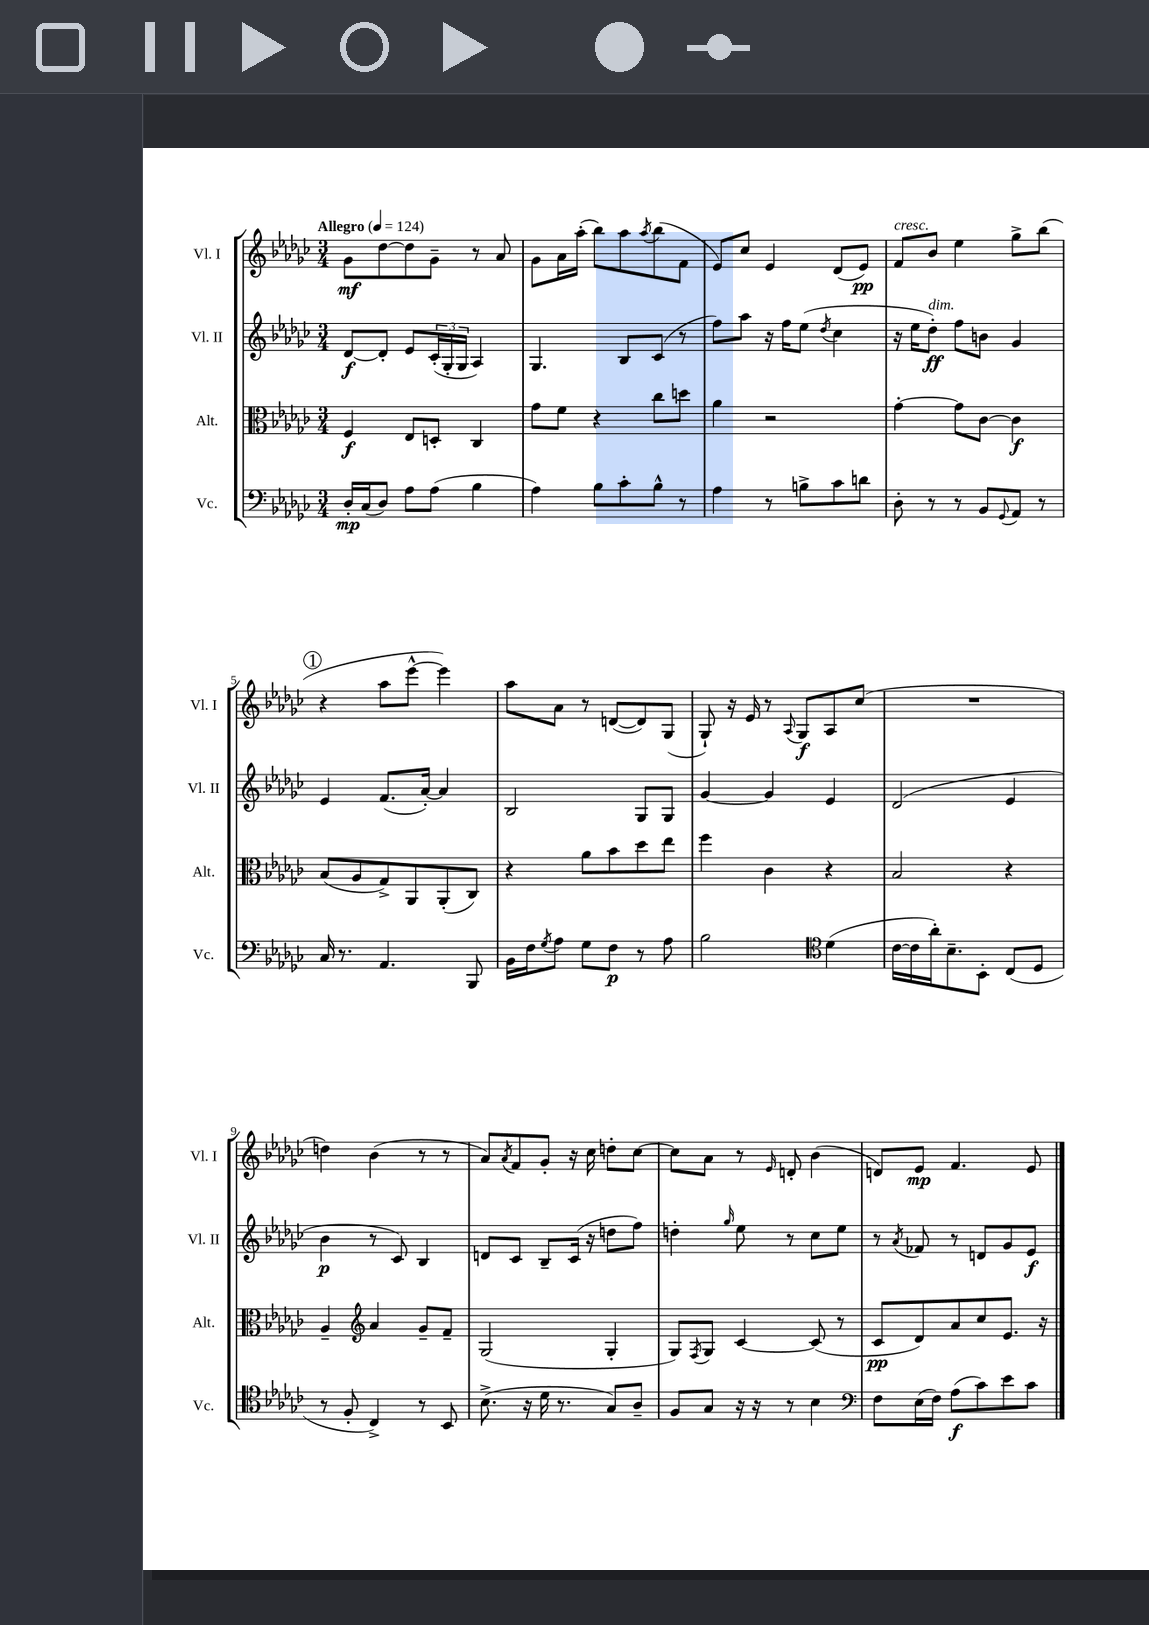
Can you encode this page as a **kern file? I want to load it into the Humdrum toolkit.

**kern	**dynam	**kern	**dynam	**kern	**dynam	**kern	**dynam
*part4	*part4	*part3	*part3	*part2	*part2	*part1	*part1
*staff4	*staff4	*staff3	*staff3	*staff2	*staff2	*staff1	*staff1
*I"Vc.	*	*I"Alt.	*	*I"Vl. II	*	*I"Vl. I	*
*I'Vc.	*	*I'Alt.	*	*I'Vl. II	*	*I'Vl. I	*
*clefF4	*	*clefC3	*	*clefG2	*	*clefG2	*
*k[b-e-a-d-g-c-]	*	*k[b-e-a-d-g-c-]	*	*k[b-e-a-d-g-c-]	*	*k[b-e-a-d-g-c-]	*
*M3/4	*	*M3/4	*	*M3/4	*	*M3/4	*
*MM124	*	*MM124	*	*MM124	*	*MM124	*
=1	=1	=1	=1	=1	=1	=1	=1
!	!	!	!	!	!	!LO:TX:a:B:t=Allegro	!
16D-'/LL	mp	4F/	f	[8d-/L	f	8g-\L	mf
(16C-/J	.	.	.	.	.	.	.
8D-/J)	.	.	.	8d-'/J]	.	[8dd-\	.
8A-\L	.	8E-/L	.	8e-/L	.	8dd-\]	.
(8A-\J	.	8Dn'/J	.	(24c-'/L	.	8g-~\J	.
.	.	.	.	24G-'/	.	.	.
.	.	.	.	24G-/JJ	.	.	.
4B-\	.	4C-/	.	4A-/)	.	8r	.
.	.	.	.	.	.	8a-/	.
=2	=2	=2	=2	=2	=2	=2	=2
4A-\)	.	8g-\L	.	4.G-/	.	8g-\L	.
.	.	8f\J	.	.	.	16a-\L	.
.	.	.	.	.	.	(16aa-'\JJ	.
8B-\L	.	4r	.	.	.	8bb-\L)	.
8c-'\	.	.	.	8B-/L	.	8aa-\	.
.	.	.	.	.	.	8qaa-/	.
8B-^^\J	.	8cc-\L	.	(8c-/J	.	(8bb-\	.
8r	.	8ddn\J	.	8r	.	8f\J	.
=3	=3	=3	=3	=3	=3	=3	=3
4A-\	.	4a-\	.	8ff\L)	.	8e-/L)	.
.	.	.	.	8aa-\J	.	8cc-/J	.
8r	.	2r	.	16r	.	4e-/	.
.	.	.	.	16ff\KL	.	.	.
8Bn^\L	.	.	.	(8ee-\J	.	.	.
.	.	.	.	8qdd-/	.	.	.
8c-\	.	.	.	4cc-\	.	(8d-/L	.
8dn\J	.	.	.	.	.	8e-/J)	pp
=4	=4	=4	=4	=4	=4	=4	=4
!	!	!	!	!	!	!LO:TX:a:i:t=cresc.	!
8D-'\	.	[4g-'\	.	16r	.	8f/L	.
.	.	.	.	16ee-\KL	.	.	.
!	!	!	!	!LO:TX:a:i:t=dim.	!	!	!
8r	.	.	.	8dd-'\J)	ff	8b-/J	.
8r	.	8g-\L]	.	8ff\L	.	4ee-\	.
8BB-/L	.	[8c-\J	.	8bn\J	.	.	.
8qqGG-/	.	.	.	.	.	.	.
8AA-/J	.	4c-\]	f	4g-/	.	8gg-^\L	.
8r	.	.	.	.	.	(8bb-\J	.
!!LO:LB:g=z
!!LO:REH:place=s1:t=1
=5	=5	=5	=5	=5	=5	=5	=5
16C-/	.	(8B-/L	.	4e-/	.	4r	.
8.r	.	.	.	.	.	.	.
.	.	8A-/	.	.	.	.	.
4.AA-/	.	8G-^/)	.	(8.f/L	.	8aa-\L	.
.	.	8AA-/	.	.	.	[8eee-^^\J	.
.	.	.	.	[16a-'/Jk)	.	.	.
.	.	(8AA-'/	.	4a-/]	.	4eee-\])	.
8BBB-/	.	8C-/J)	.	.	.	.	.
=6	=6	=6	=6	=6	=6	=6	=6
16BB-\LL	.	4r	.	2B-/	.	8aa-\L	.
16F\J	.	.	.	.	.	.	.
8qG-/	.	.	.	.	.	.	.
8A-\J	.	.	.	.	.	8a-\J	.
8G-\L	.	8a-\L	.	.	.	8r	.
8F\J	p	8b-\	.	.	.	([8dn/L	.
8r	.	8dd-\	.	8G-/L	.	8d/])	.
8A-\	.	8ee-\J	.	8G-/J	.	(8G-/J	.
=7	=7	=7	=7	=7	=7	=7	=7
2B-\	.	4ff\	.	[4g-/	.	8G-`/)	.
.	.	.	.	.	.	16r	.
.	.	.	.	.	.	16e-/	.
.	.	4c-\	.	4g-/]	.	8r	.
.	.	.	.	.	.	8qqA-/	.
.	.	.	.	.	.	8G-/L	f
*clefC4	*	*	*	*	*	*	*
(4d-\	.	4r	.	4e-/	.	8A-/	.
.	.	.	.	.	.	(8cc-/J	.
=8	=8	=8	=8	=8	=8	=8	=8
[16c-\LL	.	2B-/	.	(2d-/	.	2.r	.
16c-\]	.	.	.	.	.	.	.
16a-'\J)	.	.	.	.	.	.	.
8.B-~\	.	.	.	.	.	.	.
8BB-'\J	.	.	.	.	.	.	.
(8C-/L	.	4r	.	4e-/	.	.	.
8D-/J	.	.	.	.	.	.	.
!!LO:LB:g=z
=9	=9	=9	=9	=9	=9	=9	=9
8r	.	4A-~/	.	4b-\	p	4ddn\)	.
8F'/	.	.	.	.	.	.	.
*	*	*clefG2	*	*	*	*	*
4C-^/)	.	4a-/	.	8r	.	(4b-\	.
.	.	.	.	8c-/)	.	.	.
8r	.	8g-~/L	.	4B-/	.	8r	.
8BB-/	.	8f~/J	.	.	.	8r	.
=10	=10	=10	=10	=10	=10	=10	=10
(8.B-^\	.	(2G-/	.	8dn/L	.	8a-/L)	.
.	.	.	.	.	.	8qa-/	.
.	.	.	.	8c-/J	.	8f/	.
16r	.	.	.	.	.	.	.
16d-\	.	.	.	8B-~/L	.	8g-'/J	.
8.r	.	.	.	.	.	.	.
.	.	.	.	(16c-/Jk	.	16r	.
.	.	.	.	16r	.	16cc-\	.
8G-/L)	.	4G-'/	.	8ddn\L	.	8ddn'\L	.
8A-~/J	.	.	.	8ff\J)	.	[8cc-\J	.
=11	=11	=11	=11	=11	=11	=11	=11
8F/L	.	8G-/L)	.	4ddn'\	.	8cc-\L]	.
.	.	8qF/	.	.	.	.	.
8G-/J	.	8G-/J	.	.	.	8a-\J	.
.	.	.	.	16qqgg-/	.	.	.
16r	.	[4c-/	.	8ee-\	.	8r	.
16r	.	.	.	.	.	.	.
.	.	.	.	.	.	16qqe-/	.
8r	.	.	.	8r	.	8dn'/	.
4B-\	.	(8c-/]	.	8cc-\L	.	(4b-\	.
.	.	8r	.	8ee-\J	.	.	.
=12	=12	=12	=12	=12	=12	=12	=12
*clefF4	*	*	*	*	*	*	*
8F\L	.	8c-/L	pp	8r	.	8dn/L)	.
.	.	.	.	8qa-/	.	.	.
(16E-\L	.	8d-/)	.	8f-X/	.	8e-/J	mp
16F\JJ)	.	.	.	.	.	.	.
(8A-\L	f	8a-/	.	8r	.	4.f/	.
8c-\)	.	8cc-/	.	8dn/L	.	.	.
8e-\	.	8.e-/J	.	8g-/	.	.	.
8c-\J	.	.	.	8e-/J	f	8e-/	.
.	.	16r	.	.	.	.	.
==	==	==	==	==	==	==	==
*-	*-	*-	*-	*-	*-	*-	*-
